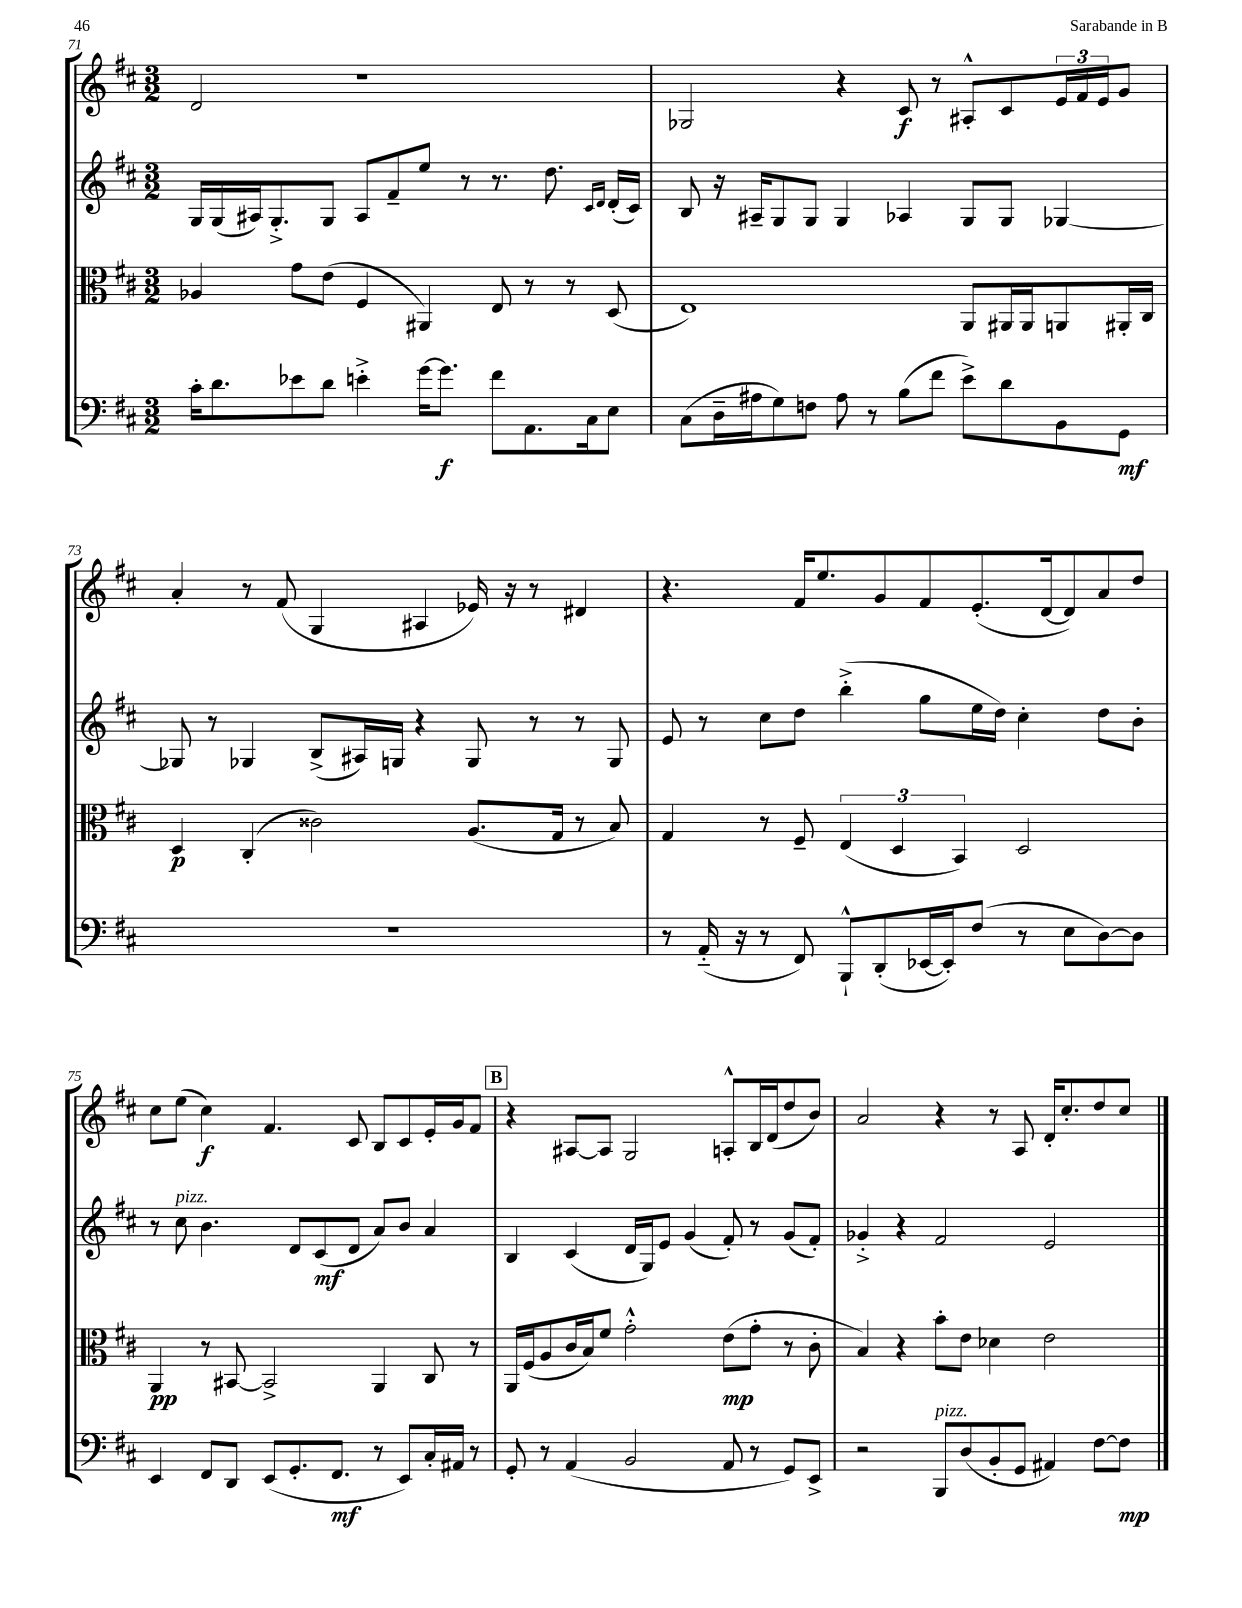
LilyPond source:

<<
\new StaffGroup <<
\new Staff = "s0" {
    \clef treble \key d \major \numericTimeSignature \time 3/2
    d'2 r1 |
    ges2 r4 cis'8\f r8 ais8-.-^ cis'8 \tuplet 3/2 { e'16 fis'16 e'16 } g'8 |
    a'4-. r8 fis'8( g4 ais4 ees'16) r16 r8 dis'4 |
    r4. fis'16 e''8. g'8 fis'8 e'8.-.( d'16~ d'8) a'8 d''8 |
    cis''8 e''8( cis''4\f) fis'4. cis'8 b8 cis'8 e'16-. g'16 fis'8 |
    \mark \markup { \box "B" } r4 ais8~ ais8 g2 a8-.-^ b16 d'16( d''8 b'8) |
    a'2 r4 r8 a8 d'16-. cis''8.-. d''8 cis''8 \bar "|." |
}
\new Staff = "s1" {
    \clef treble \key d \major \numericTimeSignature \time 3/2
    g16 g16( ais16) g8.-.-> g8 ais8 fis'8-- e''8 r8 r8. d''8. \grace { cis'16 d'16 } d'16-.( cis'16) |
    b8 r16 ais16-- g8 g8 g4 aes4 g8 g8 ges4~ |
    ges8 r8 ges4 b8->( ais16) g16 r4 g8 r8 r8 g8 |
    e'8 r8 cis''8 d''8 b''4-.->( g''8 e''16 d''16) cis''4-. d''8 b'8-. |
    r8 cis''8^\markup { \italic "pizz." } b'4. d'8 cis'8\mf( d'8 a'8) b'8 a'4 |
    \mark \markup { \box "B" } b4 cis'4( d'16 g16) e'8 g'4( fis'8-.) r8 g'8( fis'8-.) |
    ges'4-.-> r4 fis'2 e'2 \bar "|." |
}
\new Staff = "s2" {
    \clef alto \key d \major \numericTimeSignature \time 3/2
    aes4 g'8 e'8( fis4 ais,4) e8 r8 r8 d8( |
    e1) a,8 ais,16 ais,16 a,8 ais,16-. cis16 |
    d4\p cis4-.( cisis'2) a8.( g16 r8 b8) |
    g4 r8 fis8-- \tuplet 3/2 { e4( d4 b,4) } d2 |
    a,4\pp r8 bis,8~ bis,2-> a,4 cis8 r8 |
    \mark \markup { \box "B" } a,16 fis16( a8 cis'16 b16) fis'8 g'2-.-^ e'8\mp( g'8-. r8 cis'8-. |
    b4) r4 b'8-. e'8 des'4 e'2 \bar "|." |
}
\new Staff = "s3" {
    \clef bass \key d \major \numericTimeSignature \time 3/2
    cis'16-. d'8. ees'8 d'8 e'4-.-> g'16~ g'8.\f fis'8 a,8. cis16 e8 |
    cis8( d16-- ais16 g8) f8 ais8 r8 b8( fis'8 e'8->) d'8 b,8 g,8\mf |
    R1. |
    r8 a,16-_( r16 r8 fis,8) b,,8-!-^ d,8-.( ees,16~ ees,16-.) fis8( r8 e8 d8~) d8 |
    e,4 fis,8 d,8 e,8( g,8.-. fis,8.\mf r8 e,8) cis16-. ais,16 r8 |
    \mark \markup { \box "B" } g,8-. r8 a,4( b,2 a,8 r8 g,8) e,8-> |
    r2 b,,8^\markup { \italic "pizz." } d8( b,8-. g,8 ais,4) fis8~ fis8\mp \bar "|." |
}
>>
>>
\layout { \context { \Score currentBarNumber = #71 } }
